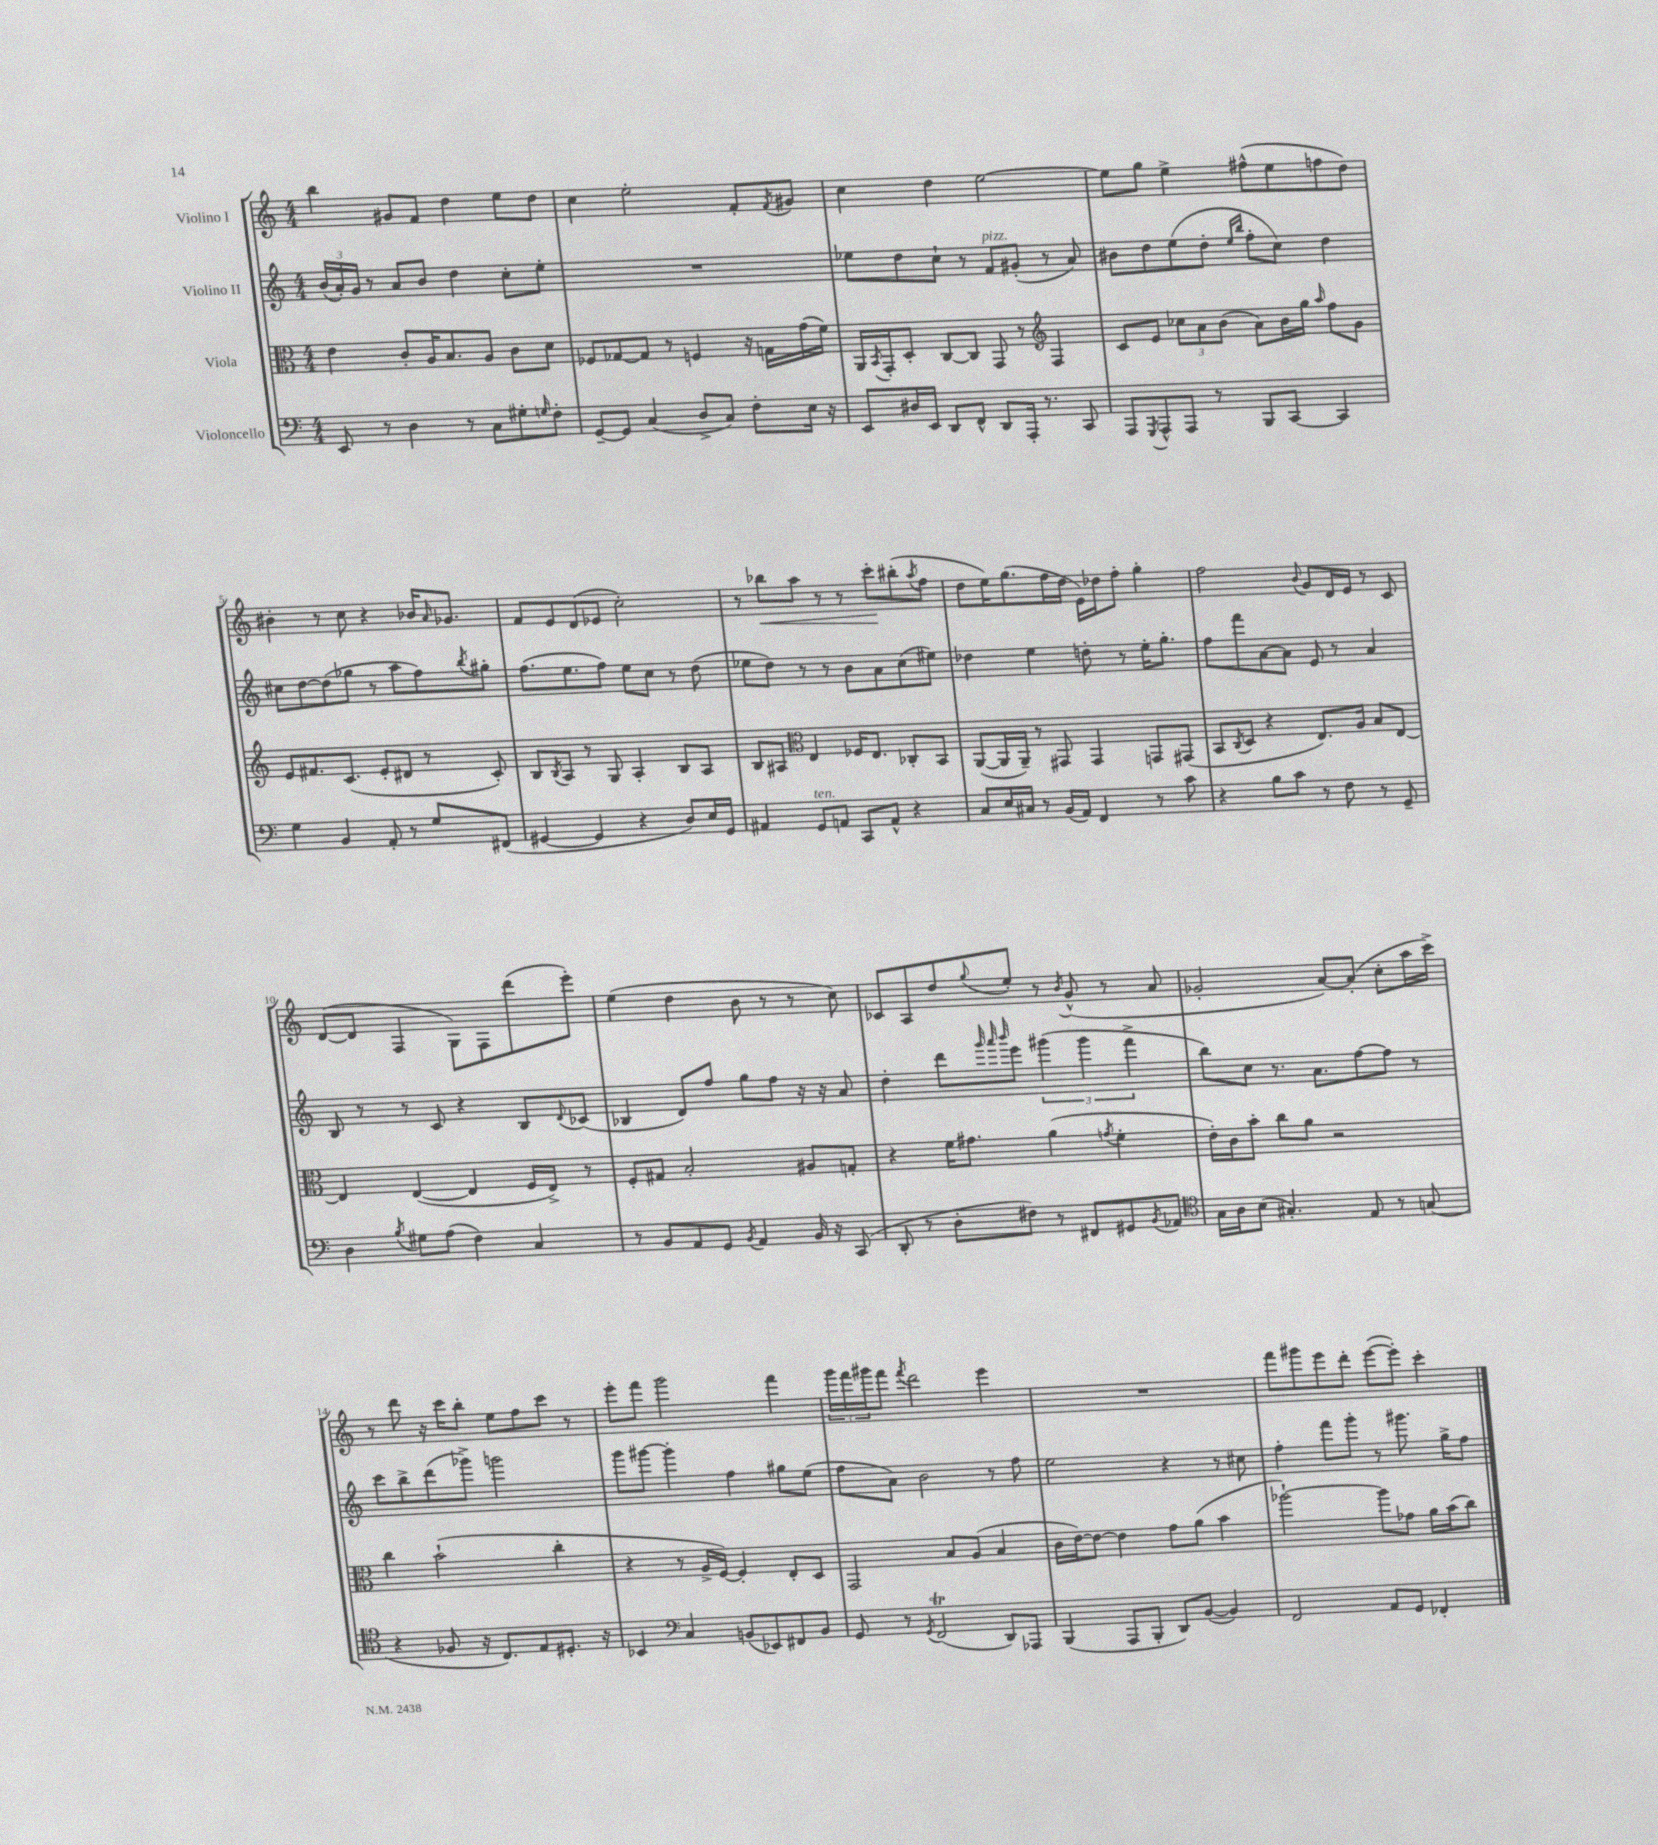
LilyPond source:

<<
\new StaffGroup <<
\new Staff = "s0" \with { instrumentName = "Violino I" } {
    \clef treble \key c \major \numericTimeSignature \time 4/4
    b''4 gis'8 f'8 d''4 e''8 d''8 |
    c''4 e''2-. f'8-. \acciaccatura { f'8 } gis'8 |
    c''4 d''4 e''2~ |
    e''8 g''8 e''4-> fis''8-^( e''8 f''8 d''8) |
    bis'4-. r8 c''8 r4 bes'16 \grace { a'16 } ges'8. |
    f'8 e'8 d'8( ees'8 c''2-.) |
    r8 bes''8\< a''8 r8 r8 c'''8-.\! bis''8-.( \acciaccatura { a''8 } f''8 |
    d''8 e''16) g''8.( f''16 d''16 e'16) des''16 f''8-. g''4-. |
    f''2 \appoggiatura { b'8 } g'8 d'16 e'16 r8 c'8 |
    d'8~( d'8 f4 g8) f8 d'''8( e'''8-.) |
    e''4( d''4 b'8 r8 r8 c''8) |
    ces'8 a8 d''8 \appoggiatura { g''8 } e''8-. r8 \acciaccatura { b'8 } g'8-^( r8 a'8 |
    ges'2-. a'8~) a'8-.( c''8-. a''16 c'''16->) |
    r8 d'''8 r16 c'''16 b''8-. e''8 f''8 c'''8 r8 |
    e'''8-. f'''8 g'''2 f'''4 |
    \tuplet 3/2 { g'''16 f'''16 gis'''16 } f'''8 \acciaccatura { f'''8 } d'''2 e'''4 |
    R1 |
    f'''8 gis'''8 e'''8 d'''8-. e'''8~( e'''8-.) c'''4-. \bar "|." |
}
\new Staff = "s1" \with { instrumentName = "Violino II" } {
    \clef treble \key c \major \numericTimeSignature \time 4/4
    \tuplet 3/2 { b'16( a'16-.) g'16 } r8 a'8 b'8 d''4 c''8-. e''8-. |
    R1 |
    ees''8 d''8 c''8-! r8 f'8^\markup { \italic "pizz." } gis'8-.( r8 a'8) |
    bis'8 d''8 e''8( d''8-. \grace { e''16 b''16 } f''8-. c''8) d''4 |
    cis''8 d''8~ d''8( ges''8 r8 a''8 f''8) \acciaccatura { b''8 } gis''8-. |
    f''8.( e''8. f''8) e''8 c''8 r8 d''8( |
    ees''8 d''8) r8 r8 b'8 a'8 c''8( eis''8) |
    des''4 e''4 d''8-. r8 e''16-. g''8.-. |
    f''8 f'''8 a'8~ a'8 e'8 r8 a'4 |
    b8 r8 r8 c'8 r4 b8 \appoggiatura { d'8 } ces'8( |
    bes4 d'8) f''8 g''8 f''8 r16 r16 a'8 |
    d''4-. d'''8 \grace { g'''32 a'''32 b'''32 } e'''8 \tuplet 3/2 { gis'''4( gis'''4 f'''4-> } |
    b''8) c''8 r8. a'8. f''8~ f''8 r8 |
    c'''8 b''8-> d'''8( ges'''8->) g'''2 |
    g'''8 gis'''8~ gis'''4-. f''4 gis''8 e''8( |
    f''8 a'8) b'2 r8 f''8 |
    e''2 r4 r8 cis''8 |
    f''4-. f'''8 g'''8-. r8 gis'''8. g''16-> f''8 \bar "|." |
}
\new Staff = "s2" \with { instrumentName = "Viola" } {
    \clef alto \key c \major \numericTimeSignature \time 4/4
    e'4 c'8-. a16 b8. a8 c'8 d'8 |
    fes8 ges8~ ges8 r8 f4 r16 g16 g'16( f'16) |
    a,16 \acciaccatura { b,8 } g,16-. d8-. c8~ c8 g,8 r8 \clef treble f4 |
    c'8 e'8 \tuplet 3/2 { ces''8 a'8 b'8( } a'8) b'16 g''16 \grace { a''16 } f''8 g'8 |
    e'8 fis'8. c'8.( e'8-. dis'8 r8 c'8-.) |
    b8 \acciaccatura { b8 } a8 r8 g8 a4-. b8 a8 |
    b8 ais8 \clef alto e4 fes16 e8. ces8-. b,8 |
    a,8~( a,16 a,16--) r8 gis,8 gis,4 g,8 gis,8( |
    b,8 \acciaccatura { c8 } d8 r4 e8.) a16 b8 e8~ |
    e4 e4~( e4 f16 e16->) r8 |
    f8-. gis8 b2-. ais8 g8-. |
    r4 f'16 gis'8. a'4( \acciaccatura { g'8 } f'4-. |
    e'16-.) c'16 b'8-. c''8 a'8 r2 |
    c''4 b'2-!( c''4-. |
    r4 r8 a16-> f16~) f4-. e8-. d8 |
    g,2 b8 a8( b4 |
    c'16 e'16~) e'8~ e'4 g'8 a'8( b'4 |
    aes''2~-!) aes''8 ges'8 a'16 b'16( c''8) \bar "|." |
}
\new Staff = "s3" \with { instrumentName = "Violoncello" } {
    \clef bass \key c \major \numericTimeSignature \time 4/4
    e,8 r8 d4 r8 c8 gis8-. \grace { g16 } f8-. |
    g,8~-- g,8 c4( d8-> c8) f8-. e16 r16 |
    e,8 dis16 e,16 d,8 f,8-^ d,8 a,,16-. r8. c,8 |
    a,,8 \acciaccatura { g,,8 } a,,8-^ a,,8 r8 b,,8 c,8~ c,4 |
    g4 b,4 a,8-. r8 g8 fis,8( |
    gis,4~ gis,4 r4 d8) e16 gis,16 |
    ais,4 g,8^\markup { \italic "ten." } a,8 c,8 a,8-^ r4 |
    c8 e16 cis16 r8 b,16( a,16) f,4 r8 c'8 |
    r4 b8 c'8 r8 f8 r8 g,8-- |
    d4 \acciaccatura { b8 } gis8 a8( f4) c4 |
    r8 b,8 a,8 g,8 \acciaccatura { b,8 } a,4 b,16 r16 c,8( |
    d,8-. r8 d8-. fis8) r8 fis,8 gis,8 \acciaccatura { b,8 } aes,8 |
    \clef tenor g16 a16 b8( gis4.-.) e8 r8 g8( |
    r4 fes8 r16 c8.) e8 dis8.-. r16 |
    bes,4 \clef bass c4 b,8( ees,8) fis,8 b,8 |
    g,8 r8 \acciaccatura { g,8 } f,2\trill( d,8) aes,,8 |
    b,,4( a,,8 b,,8-. d,8) b,8~( b,4) |
    f,2 a,8 g,8 fes,4-. \bar "|." |
}
>>
>>
